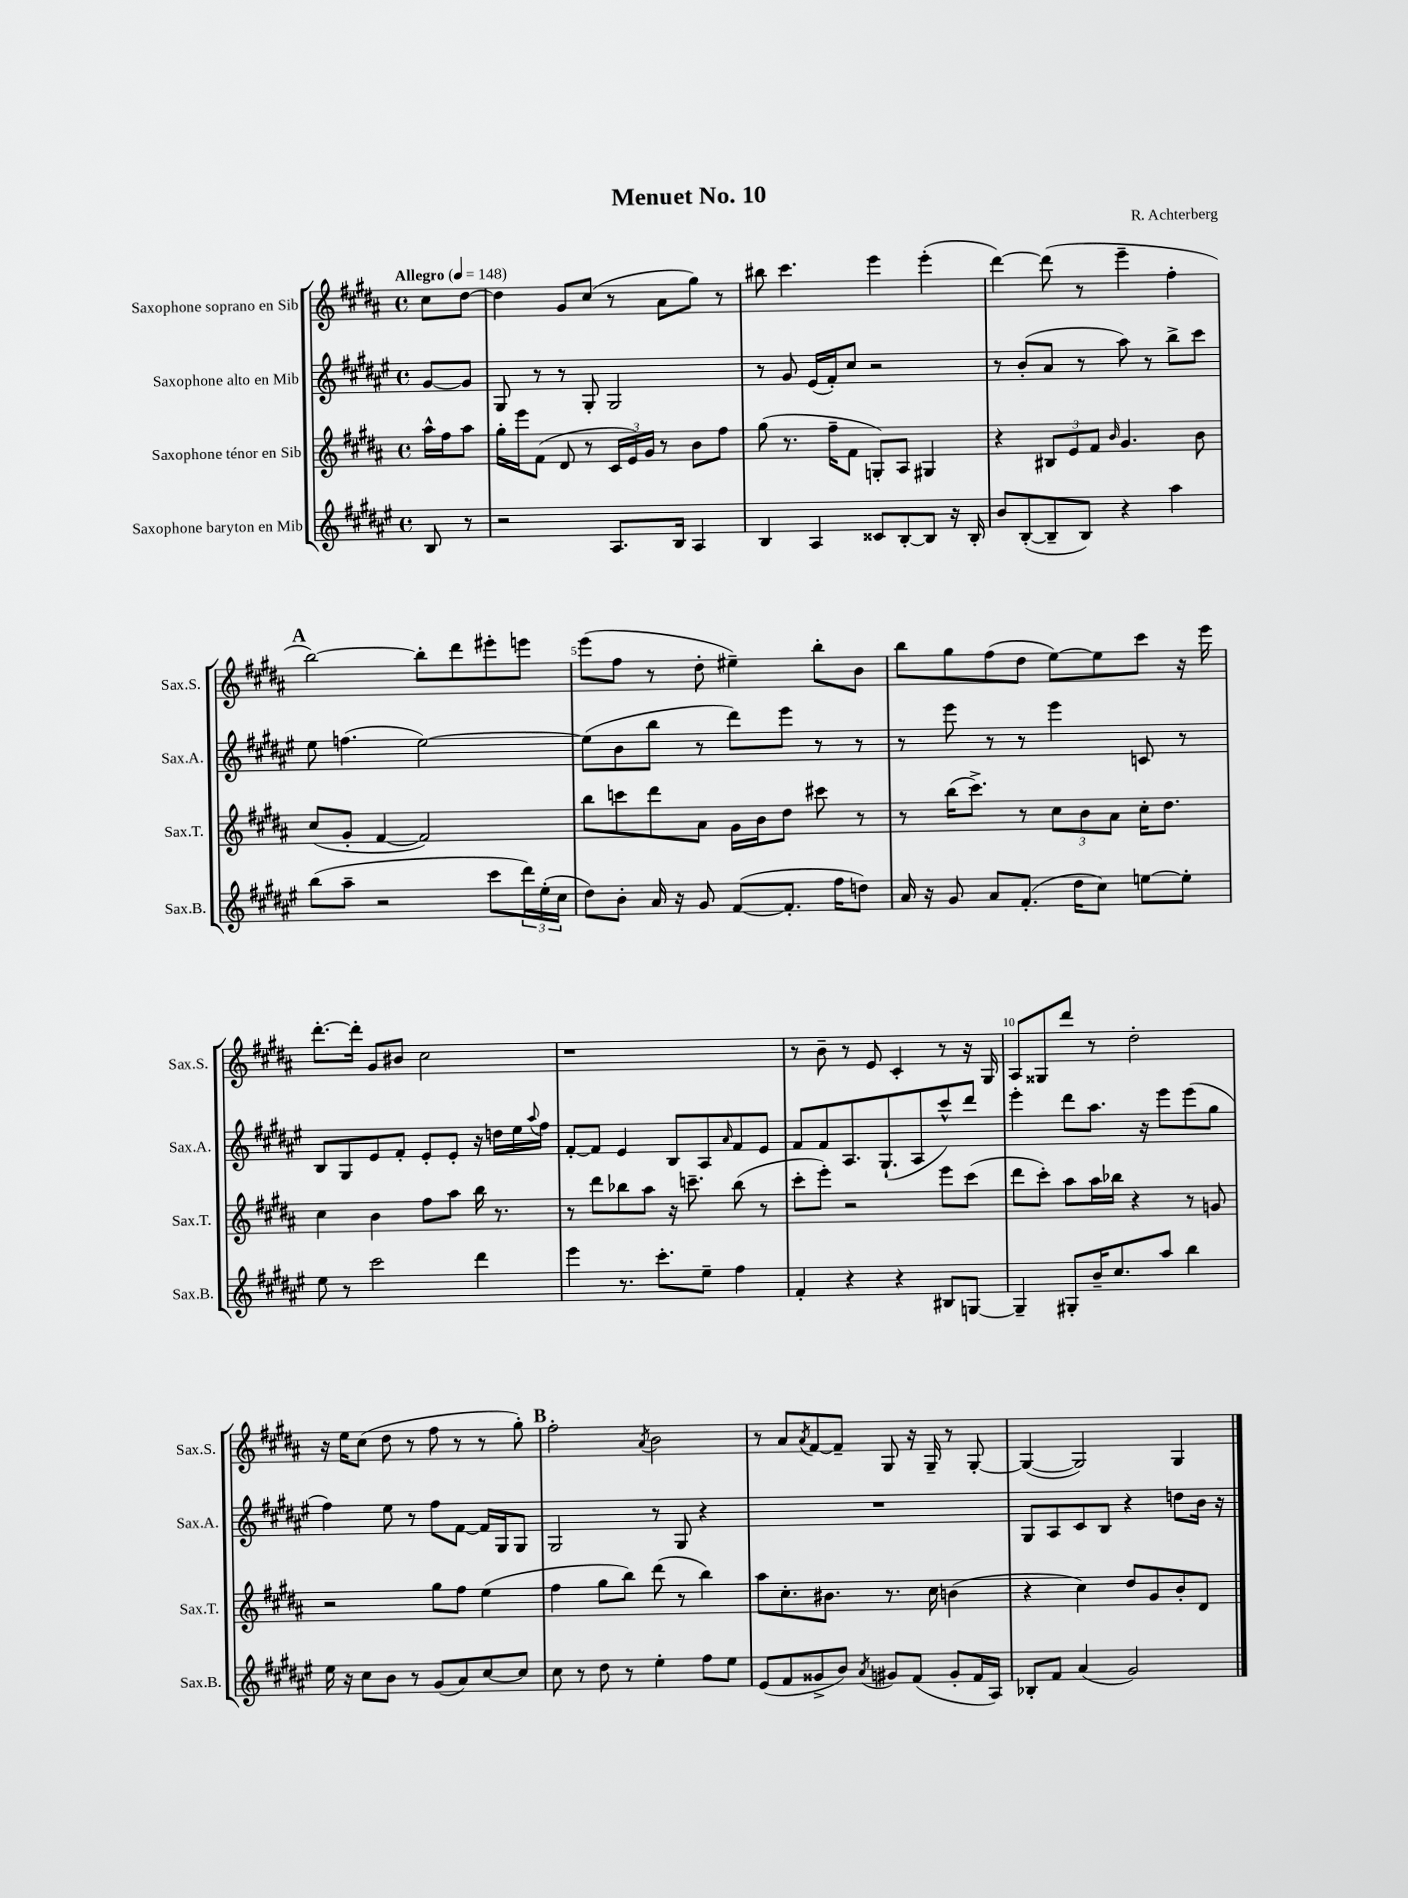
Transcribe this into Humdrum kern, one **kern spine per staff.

**kern	**kern	**kern	**kern
*staff4	*staff3	*staff2	*staff1
*clefG2	*clefG2	*clefG2	*clefG2
*k[f#c#g#d#a#e#]	*k[f#c#g#d#a#]	*k[f#c#g#d#a#e#]	*k[f#c#g#d#a#]
*M4/4	*M4/4	*M4/4	*M4/4
*met(c)	*met(c)	*met(c)	*met(c)
*MM148	*MM148	*MM148	*MM148
8B	16aa#^^	[8g#	8cc#
.	16ff#	.	.
8r	8aa#	8g#]	[8dd#
=	=	=	=
2r	16gg#'	8G#	4dd#]
.	16eee	.	.
.	(8f#	8r	.
.	8d#	8r	8g#
.	8r	8G#'	(8cc#
8.A#	24c#	2G#	8r
.	24e)	.	.
.	24g#	.	.
.	8r	.	8a#
16B	.	.	.
4A#	8b	.	8gg#)
.	8ff#	.	8r
=	=	=	=
4B	(8gg#	8r	8bb#
.	8.r	8g#	4.ccc#
4A#	.	(16e#	.
.	16ff#~	16f#')	.
.	8f#	8cc#	.
8c##	8G')	2r	4eee
[8B'	8A#	.	.
8B]	4G#	.	(4eee'
16r	.	.	.
16B'	.	.	.
=	=	=	=
8b	4r	8r	[4ddd#)
([8B'	.	(8b'	.
8B~]	12B#	8a#	(8ddd#]
.	12e	.	.
8B)	.	8r	8r
.	12f#	.	.
.	16qqb	.	.
4r	4.g#	8aa#)	4eee~
.	.	8r	.
4aa#	.	8bb^	4ff#'
.	8b	8ccc#	.
=	=	=	=
(8bb	(8cc#	8ee#	[2bb)
8aa#~	8g#'	(4.ff	.
2r	[4f#	.	.
.	2f#])	[2ee#)	8bb']
.	.	.	8ddd#
8ccc#	.	.	8eee#'
24ddd#)	.	.	8eee
(24ee#'	.	.	.
24cc#	.	.	.
=	=	=	=
8dd#)	8bb	(8ee#]	(8eee
8b'	8ccc	8b	8ff#
16a#	8ddd#	8bb	8r
16r	.	.	.
8g#	8a#	8r	8dd#'
([8f#	16g#	8ddd#)	4ee#~)
.	16b	.	.
8.f#']	8dd#	8eee#	.
.	8ccc#	8r	8bb'
16ff#	.	.	.
8dd)	8r	8r	8b
=	=	=	=
16a#	8r	8r	8bb
16r	.	.	.
8g#	(16bb	8eee#	8gg#
.	8.ccc#^)	.	.
8a#	.	8r	(8ff#
(8.f#'	8r	8r	8dd#
.	12cc#	4eee#	[8ee)
16dd#	.	.	.
.	12b	.	.
8cc#)	.	.	8ee]
.	12a#	.	.
[8ee	16cc#'	8c	8ccc#
.	8.dd#	.	.
8ee']	.	8r	16r
.	.	.	16eee
=	=	=	=
8ee#	4cc#	8B	[8.ddd#'
8r	.	8G#	.
.	.	.	16ddd#']
2ccc#	4b	8e#	8g#
.	.	8f#'	8b#
.	8ff#	8e#'	2cc#
.	8aa#	8e#'	.
4ddd#	16bb	16r	.
.	8.r	16dd	.
.	.	16ee#	.
.	.	8qqaa#	.
.	.	16ff#	.
=	=	=	=
4eee#	8r	[8f#'	1r
.	8ddd#	8f#]	.
8.r	8bb-	4e#	.
.	8aa#	.	.
8.ccc#'	.	.	.
.	16r	8B	.
.	8.ccc~	.	.
8ee#~	.	8A#	.
.	.	16qqa#	.
4ff#	(8bb-	8f#	.
.	8r	8e#	.
=	=	=	=
4f#'	8ccc#'	8f#	8r
.	8eee')	8f#	8b~
4r	2r	8.A#	8r
.	.	.	8e
.	.	(8.G#`	.
4r	.	.	4c#'
.	.	8A#	.
8B#	8eee	8ccc#^^)	8r
[8G	(8ccc#	8ddd#	16r
.	.	.	16G#
=	=	=	=
4G~]	8ddd#	4eee#'	8A#
.	8ccc#')	.	8G##
8G#'	8aa#	8ddd#	8ddd#
16b~	16aa#	8.aa#	8r
8.cc#	16bb-	.	.
.	4r	.	2dd#'
.	.	16r	.
8aa#	.	8eee#	.
4bb	8r	(8eee#	.
.	8g	8gg#	.
=	=	=	=
16ee#	2r	4ff#)	16r
16r	.	.	16ee
8cc#	.	.	(8cc#
8b	.	8ee#	8dd#
8r	.	8r	8r
(8g#	8gg#	8ff#	8ff#
8a#)	8ff#	[8f#	8r
[8cc#	(4ee	16f#]	8r
.	.	16G#	.
8cc#]	.	8G#	8gg#')
=	=	=	=
8cc#	4ff#	2G#	2ff#'
8r	.	.	.
8dd#	8gg#	.	.
8r	8bb)	.	.
.	.	.	8qa#
4ee#'	(8ddd#	8r	2b
.	8r	8G#	.
8ff#	4bb)	4r	.
8ee#	.	.	.
=	=	=	=
(8e#	8aa#	1r	8r
8f#	8.cc#'	.	8a#
.	.	.	8qa#
8g##^	.	.	[8f#
.	8.b#	.	.
8b)	.	.	8f#~]
8qa#	.	.	.
8g#	8.r	.	8G#
(8f#	.	.	16r
.	16cc#	.	16G#~
8g#'	(4b	.	8r
16f#	.	.	[8G#'
16A#)	.	.	.
=	=	=	=
8B-'	4r	8G#	(4G#_
8f#	.	8A#	.
(4a#	4cc#)	8c#	2G#])
.	.	8B	.
2g#)	8dd#	4r	.
.	8g#	.	.
.	8b'	8dd	4G#
.	8d#	16b	.
.	.	16r	.
==	==	==	==
*-	*-	*-	*-
